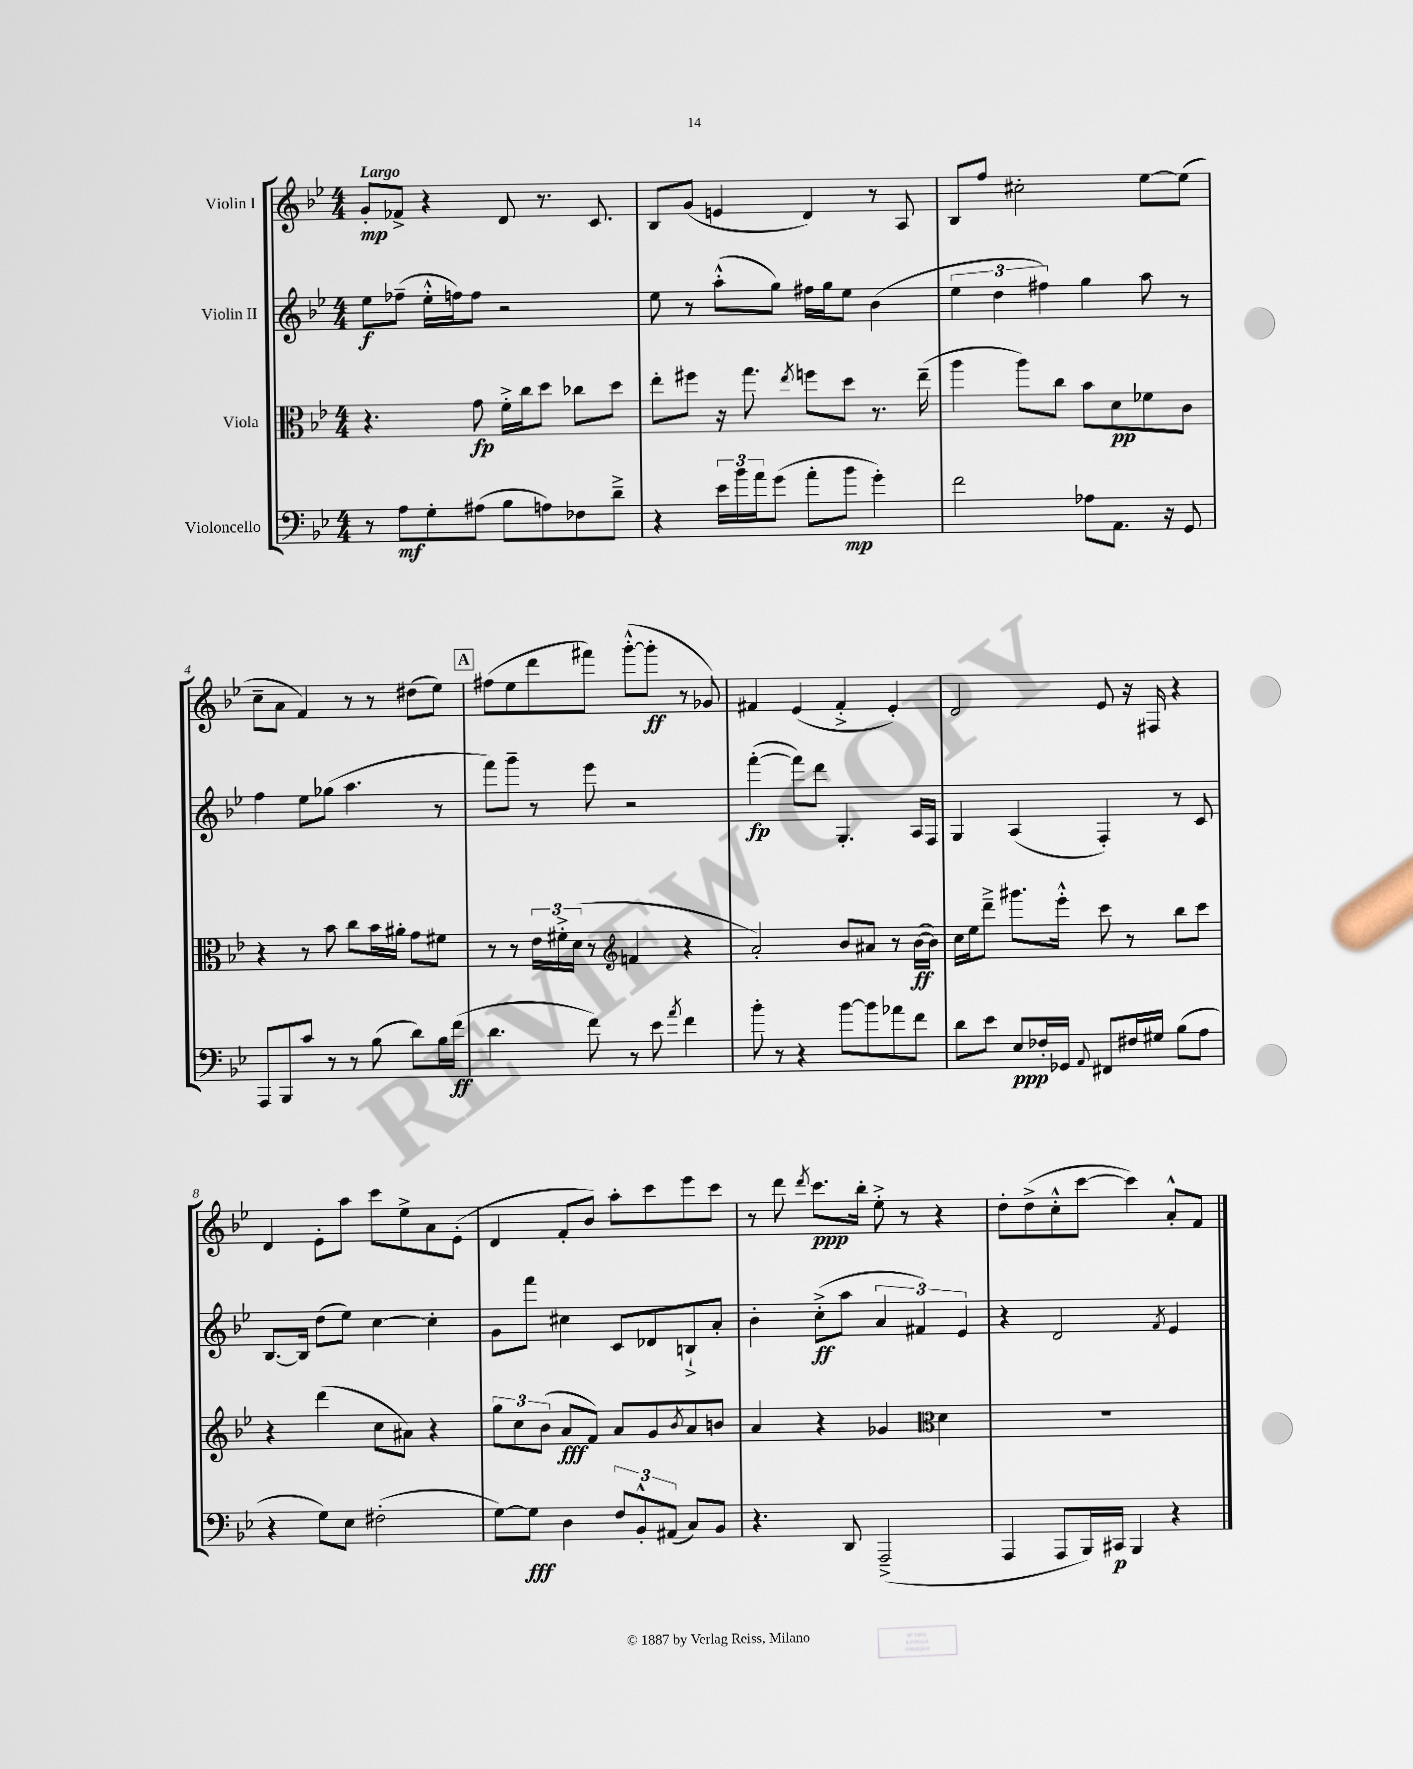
<<
\new StaffGroup <<
\new Staff = "s0" \with { instrumentName = "Violin I" } {
    \clef treble \key bes \major \numericTimeSignature \time 4/4 \tempo "Largo"
    g'8-.\mp fes'8-> r4 d'8 r8. c'8. |
    bes8 g'8( e'4 d'4) r8 a8 |
    bes8 f''8 cis''2-. ees''8~ ees''8( |
    c''8-- a'8 f'4) r8 r8 dis''8( ees''8) |
    \mark \markup { \box "A" } fis''8( ees''8 d'''8 fis'''8) g'''8~-.-^( g'''8-.\ff r8 ges'8) |
    fis'4 ees'4( fis'4-.-> ees'4-.) |
    d'2 ees'8 r16 fis16 r4 |
    d'4 ees'8-. a''8 c'''8 ees''8-> a'8 ees'8-.( |
    d'4 f'8-. bes'8) a''8-. c'''8 ees'''8 c'''8 |
    r8 d'''8 \acciaccatura { d'''8 } c'''8.\ppp bes''16-. ees''8-.-> r8 r4 |
    d''8-. d''8->( c''8-.-^ c'''8~ c'''4) a'8-.-^ f'8 \bar "|." |
}
\new Staff = "s1" \with { instrumentName = "Violin II" } {
    \clef treble \key bes \major \numericTimeSignature \time 4/4
    ees''8\f fes''8--( ees''16-.-^ f''16) f''8 r2 |
    ees''8 r8 a''8-.-^( g''8) fis''16 g''16 ees''8 bes'4( |
    \tuplet 3/2 { ees''4 d''4 fis''4) } g''4 a''8 r8 |
    f''4 ees''8 ges''8( a''4. r8 |
    \mark \markup { \box "A" } f'''8) g'''8-- r8 ees'''8 r2 |
    f'''4~-.\fp( f'''8) d'''8 g4.-. a16 f16 |
    g4 a4( f4-.) r8 c'8 |
    bes8.~ bes16 d''8( ees''8) c''4~ c''4-. |
    g'8 f'''8 cis''4 c'8 des'8 b8-!-> a'8-. |
    bes'4-. c''8-.->\ff( a''8 \tuplet 3/2 { a'4 fis'4) ees'4 } |
    r4 d'2 \acciaccatura { f'8 } ees'4 \bar "|." |
}
\new Staff = "s2" \with { instrumentName = "Viola" } {
    \clef alto \key bes \major \numericTimeSignature \time 4/4
    r4. g'8\fp f'16-.-> c''16 d''8 ces''8 d''8 |
    ees''8-. fis''8 r16 g''8. \acciaccatura { ees''8 } f''8 d''8 r8. ees''16--( |
    a''4 a''8) c''8 bes'8 d'8\pp fes'8 c'8 |
    r4 r8 bes'8 c''8 bes'16 ais'16-. g'8 fis'8 |
    \mark \markup { \box "A" } r8 r8 \tuplet 3/2 { ees'16 fis'16-.-> d'16( } r8 \clef treble f'4 r4 |
    a'2-.) bes'8 ais'8 r8 bes'16~\ff( bes'16) |
    c''16 ees''16 d'''8---> gis'''8. ees'''16-.-^ c'''8 r8 bes''8 c'''8 |
    r4 d'''4( c''8 ais'8) r4 |
    \tuplet 3/2 { g''8 c''8 bes'8( } a'8\fff f'8) a'8 g'8 \acciaccatura { bes'8 } a'8 b'8 |
    a'4 r4 ges'4 \clef alto d'4 |
    R1 \bar "|." |
}
\new Staff = "s3" \with { instrumentName = "Violoncello" } {
    \clef bass \key bes \major \numericTimeSignature \time 4/4
    r8 a8\mf g8-. ais8( bes8 a8) fes8 d'8---> |
    r4 \tuplet 3/2 { ees'16 bes'16 a'16 } g'8( a'8-. bes'8\mp g'4-.) |
    f'2 aes8 a,8. r16 g,8 |
    a,,8 bes,,8 c'8 r8 r8 bes8( d'8) bes16 f'16\ff( |
    \mark \markup { \box "A" } d'4. f'8) r8 ees'8 \acciaccatura { a'8 } f'4 |
    bes'8-. r8 r4 bes'8~ bes'8 aes'8 f'8 |
    d'8 ees'8 ees8\ppp fes16-. ges,16 \appoggiatura { a,8 } fis,8 fis16 gis16 bes8( a8 |
    r4 g8) ees8 fis2-.( |
    g8~) g8\fff d4 \tuplet 3/2 { f8 bes,8-.-^ ais,8( } c8) bes,8 |
    r4. d,8 a,,2--->( |
    a,,4 a,,8 bes,,16) cis,16\p bes,,4 r4 \bar "|." |
}
>>
>>
